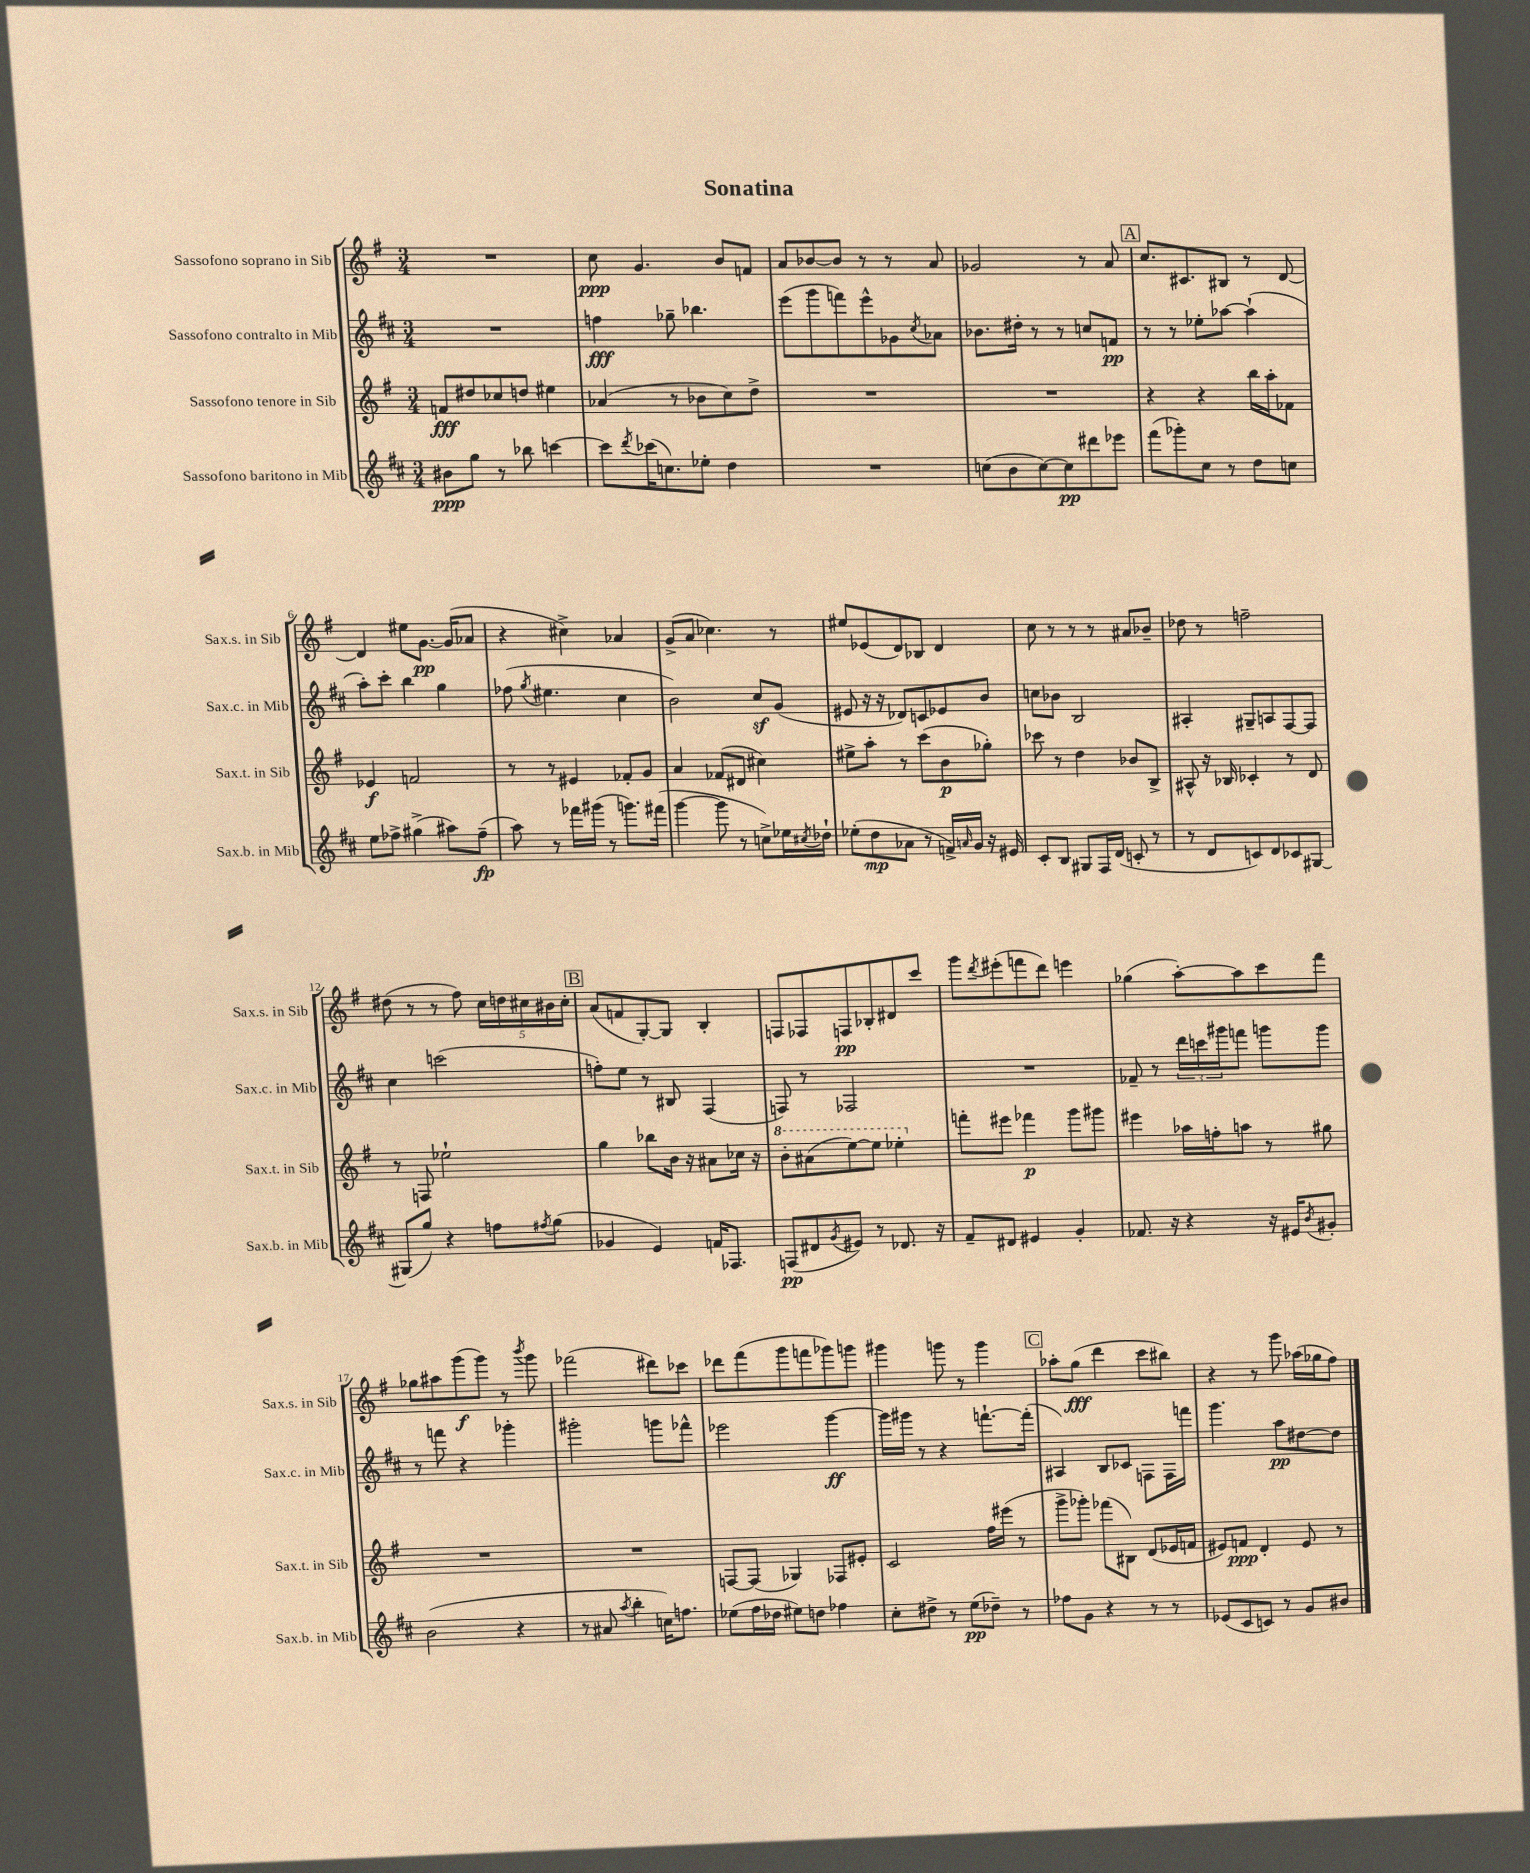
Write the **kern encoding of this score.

**kern	**kern	**kern	**kern
*staff4	*staff3	*staff2	*staff1
*clefG2	*clefG2	*clefG2	*clefG2
*k[f#c#]	*k[f#]	*k[f#c#]	*k[f#]
*M3/4	*M3/4	*M3/4	*M3/4
8b#	8f	2.r	2.r
8gg	8dd#	.	.
8r	8cc-	.	.
8bb-	8dd	.	.
[4ccc	4ee#	.	.
=	=	=	=
8ccc]	(4a-	4ff	8cc
8qddd	.	.	.
(16ccc-	.	.	4.g
8.cc)	.	.	.
.	8r	8gg-~	.
8ee-'	8b-	4.bb-	.
4dd	8cc)	.	8b
.	8dd^	.	8f
=	=	=	=
2.r	2.r	(8eee	8a
.	.	8ggg	[8b-
.	.	8fff)	8b-]
.	.	8eee^^	8r
.	.	8g-	8r
.	.	8qcc#	.
.	.	8a-	8a
=	=	=	=
(8cc	2.r	8.b-	2g-
8b	.	.	.
.	.	16dd#'	.
[8cc)	.	8r	.
8cc]	.	8r	.
8ddd#	.	8cc	8r
8eee-	.	8f	8a
=	=	=	=
(8fff#	4r	8r	8.cc
8ggg-')	.	8r	.
.	.	.	8.c#
8cc#	4r	8ee-'	.
8r	.	[8aa-	8B#
8dd	16bb	(4aa-`]	8r
.	16aa'	.	.
8cc	8f-	.	[8d
=	=	=	=
8ee	4e-	8aa')	4d]
8ff-^	.	8ccc#'	.
(4gg#^	2f	4bb	8ee#
.	.	.	[8.g
8aa#)	.	4gg	.
.	.	.	(16g]
(8ff-~	.	.	8a-
=	=	=	=
8aa)	8r	(8ff-	4r
.	.	8qgg	.
8r	8r	4.ee#	.
16fff-	4e#	.	4cc#^)
(16ggg#	.	.	.
8r	.	.	.
8.ggg)	8f-'	4cc#	4a-
.	8g	.	.
(16fff#	.	.	.
=	=	=	=
[4ggg	4a	2b)	(8g^
.	.	.	8a
8ggg]	(8f-	.	4.cc-)
8r	8d#	.	.
8cc^)	4cc#)	8cc#	.
16ee-	.	(8g	8r
8qcc#	.	.	.
16dd-`	.	.	.
=	=	=	=
(8ee-'	8ee#^	8e#	8ee#
8dd	8aa'	16r	(8e-
.	.	16r	.
8a-	8r	8d-)	8d)
8r	(8ccc	8c	8B-
16f^)	8b	8e-	4d
16qqa	.	.	.
16g	.	.	.
16r	8gg-')	8b	.
16e#	.	.	.
=	=	=	=
8c#'	8ccc-	8cc	8cc
8B	8r	8b-	8r
8G#	4dd	2B	8r
16F#	.	.	8r
(16d	.	.	.
8c'	8b-	.	8a#
8r	8B^	.	8b-~
=	=	=	=
8r	8A#^^	4A#'	8dd-
8d	16r	.	8r
.	16B-	.	.
8c)	4c-'	8G#~	2ff~
8d	.	8A	.
8c-	8r	[8F#	.
[8G#	8d	8F#]	.
=	=	=	=
(8G#]	8r	4cc#	(8dd#
8gg)	8F	.	8r
4r	2ee-`	(2ccc	8r
.	.	.	8ff#)
8ff	.	.	20cc
.	.	.	20dd
.	.	.	20cc#
8qff#	.	.	.
(8gg	.	.	.
.	.	.	20b#
.	.	.	20cc#'
=	=	=	=
4g-	4gg	8ff')	(8a
.	.	8ee	8f
4e)	8bb-	8r	[8G')
.	16b	8B#	8G]
.	16r	.	.
16f	8a#	(4F#	4B'
8.F-	.	.	.
.	16cc-	.	.
.	16r	.	.
=	=	=	=
(8F	8bb'	8F)	8F
8d#	(8aa#	8r	8F-
8qg	.	.	.
8e#)	[8eee)	2F-	8F
8r	8eee]	.	8B-'
8.d-	4eee-'	.	8d#
.	.	.	8ccc
16r	.	.	.
=	=	=	=
8f#~	8fff'	2.r	8ggg
.	.	.	8qddd
8d#	8eee#	.	(8eee#'
4e#	4fff-	.	8fff
.	.	.	8ddd)
4g'	8ggg	.	4eee
.	8ggg#	.	.
=	=	=	=
8.f-	4eee#	8f-~	(4gg-
.	.	8r	.
16r	.	.	.
4r	16aa-	24ddd	[8aa')
.	.	24ccc	.
.	16ff'	.	.
.	.	24ggg#	.
.	8aa	8fff	8aa]
16r	8r	8ggg	8ccc
16e#	.	.	.
8qb	.	.	.
8g#'	8gg#	8ggg	8fff#
=	=	=	=
(2b	2.r	8r	8gg-
.	.	8fff	8aa#
.	.	4r	(8ggg
.	.	.	8ggg)
4r	.	4ggg-'	8r
.	.	.	8qbbb
.	.	.	8ggg
=	=	=	=
8r	2.r	2ggg#'	(2fff-
8a#	.	.	.
8qaa	.	.	.
4bb'	.	.	.
16cc)	.	8ggg	8ddd#)
8.ff	.	.	.
.	.	8fff-^^	8ccc-
=	=	=	=
(8ee-	[8F	2eee-	8ddd-
16ff#	(8F]	.	(8fff#
16dd-	.	.	.
8ee#)	4G-)	.	8ggg
8dd	.	.	8fff
4ff-	8F-	[4ggg	8ggg-)
.	8e#'	.	8ggg
=	=	=	=
8cc#'	2c	16ggg]	4ggg#
.	.	16ggg#	.
8dd#^	.	8r	.
8r	.	4r	8ggg
(8ee	.	.	8r
8dd-~)	16ff#	[8.fff`	4ggg
.	(16eee#	.	.
8r	8r	.	.
.	.	(16fff']	.
=	=	=	=
8ff-	8ggg^	4A#)	8aa-'
8g	8ggg-')	.	(8gg
4r	(8fff-	8B	4ddd
.	8B#)	8c-	.
8r	(8d	8F	8ccc
8r	16e-	16F	8bb#)
.	16f	16fff	.
=	=	=	=
(8e-	8e#)	4.ggg	4r
8c#	8f	.	.
8c)	4d'	.	8r
8r	.	8aa	8ggg
8g	8e#	[8dd#	(16aa-
.	.	.	16gg-
8b#	8r	8dd#]	8ff#)
==	==	==	==
*-	*-	*-	*-
